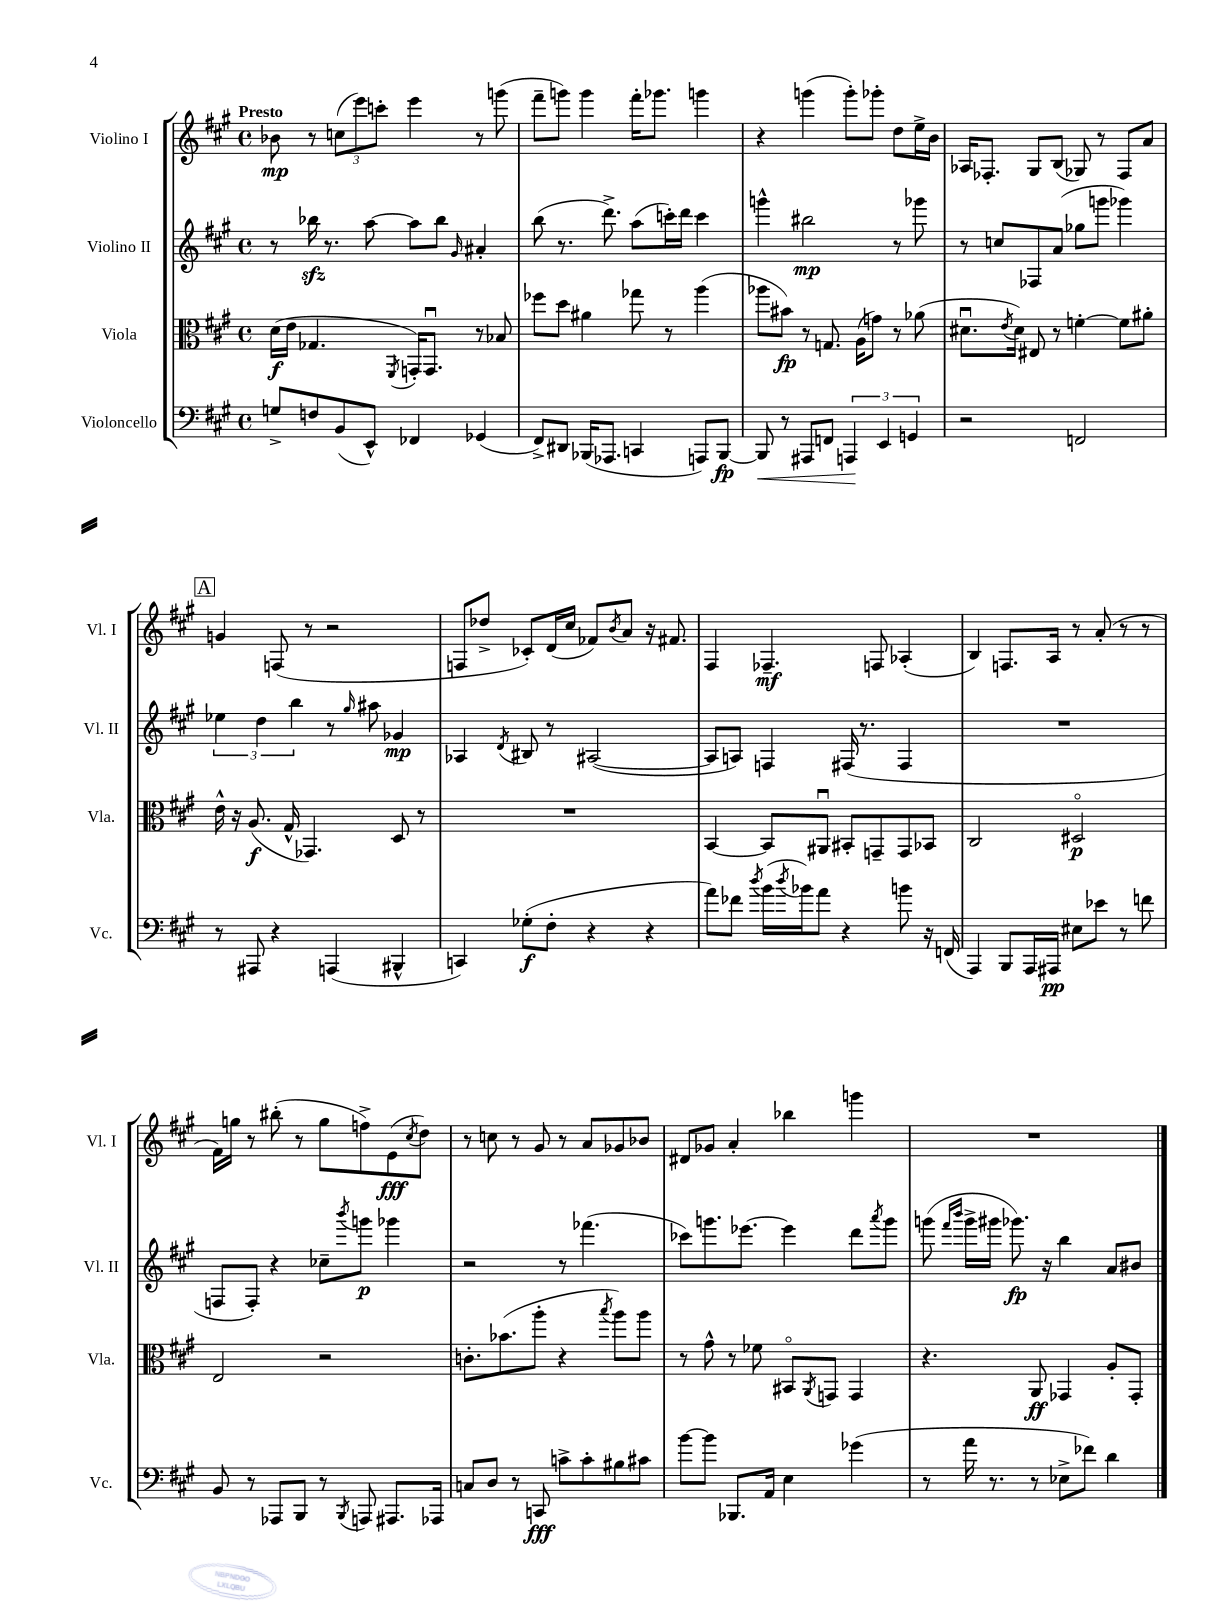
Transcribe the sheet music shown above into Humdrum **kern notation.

**kern	**kern	**kern	**kern
*staff4	*staff3	*staff2	*staff1
*clefF4	*clefC3	*clefG2	*clefG2
*k[f#c#g#]	*k[f#c#g#]	*k[f#c#g#]	*k[f#c#g#]
*M4/4	*M4/4	*M4/4	*M4/4
*met(c)	*met(c)	*met(c)	*met(c)
8G^/L	(16d\LL	8r	8b-\
.	16e\JJ	.	.
8F/	4.G-/	16bb-\	8r
.	.	8.r	.
(8BB/	.	.	(12cc\L
.	.	.	12eee\)
8EE^^/J)	.	[8aa\	.
.	.	.	12ccc'\J
.	8qFF#/	.	.
4FF-/	16GG'/LK)	8aa\]L	4eee\
.	8.GGu/J	.	.
.	.	8bb-\J	.
.	.	16qqg#/	.
(4GG-/	8r	4a#'/	8r
.	8B-/	.	(8ggg\
=	=	=	=
8FF#^/L)	8ff-\L	(8bb\	8fff#~\L
8DD#/J	8dd\J	8.r	8ggg\J)
(16BBB-/LK	4a#\	.	4ggg\
8.AAA-/J	.	8.ddd^\)	.
4CC/	8gg-\	(8aa\L	16fff#'\LK
.	.	.	8.ggg-\J
.	8r	16ccc'\L)	.
.	.	16ddd\JJ	.
8AAA/L)	(4aa\	4ccc\	4ggg\
[8BBB-/J	.	.	.
=	=	=	=
8BBB-/]	8aa-\L	4ggg^^\	4r
8r	8b#\J)	.	.
8AAA#/L	8r	2bb#\	(4ggg\
8FF/J	8.G/	.	.
6AAA/	.	.	8ggg'\L)
.	(16A\LK	.	.
.	8g\J)	.	8ggg-'\J
6EE/	.	.	.
.	8r	8r	8dd\L
6GG/	.	.	.
.	(8a-\	8ggg-\	16ee^\L
.	.	.	16b\JJ
=	=	=	=
2r	8.d#u\L	8r	16A-/LK
.	.	.	8.F-'/J
.	.	8cc/L	.
.	8qe/	.	.
.	16d#\Jk)	.	.
.	8E#/	8F-/	8G#/L
.	8r	(8a/J	(8B/J
2FF/	[4f'\	8gg-\L	8G-/)
.	.	8ggg\J	8r
.	8f\]L	4ggg-\)	8F-/L
.	8a#'\J	.	8a/J
=	=	=	=
8r	16e^^\	6ee-\	4g/
.	16r	.	.
8AAA#/	(8.A/	.	.
.	.	6dd\	.
4r	.	.	(8F/
.	16G#^^/	.	.
.	.	6bb\	.
.	4.GG-/)	.	8r
(4AAA/	.	8r	2r
.	.	16qqgg#/	.
.	.	8aa#\	.
4BBB#^^/	8D/	4g-/	.
.	8r	.	.
=	=	=	=
4CC/)	1r	4A-/	8F/L
.	.	.	8dd-^/J
.	.	8qd/	.
(8G-'\L	.	8B#/	8c-'/L)
8F#'\J	.	8r	(16d/L
.	.	.	16cc#/JJ
4r	.	([2A#/	8f-/L)
.	.	.	8qb/
.	.	.	8a/J
4r	.	.	16r
.	.	.	8.f#/
=	=	=	=
8a\L)	[4BB/	8A#/]L	4F#/
8f-\J	.	8A/J)	.
8qdd/	.	.	.
(16b\LL	8BB/]L	4F/	4.F-~/
8qdd/	.	.	.
16b-\J)	.	.	.
8a\J	8AA#u/J	.	.
4r	8BB#'/L	(16F#/	.
.	.	8.r	.
.	8GG~/	.	8F/
8b\	8GG/	4F#/	(4A-'/
16r	8BB-/J	.	.
(16FF/	.	.	.
=	=	=	=
4AAA/)	2C#/	1r	4B/)
8BBB/L	.	.	8.F/L
16AAA/L	.	.	.
16AAA#/JJ	.	.	16A/Jk
8E#\L	2D#o/	.	8r
8e-\J	.	.	(8a'/
8r	.	.	8r
8f\	.	.	8r
=	=	=	=
8BB/	2E/	8F/L	16f#\LL)
.	.	.	16gg\JJ
8r	.	8F'/J)	8r
8AAA-/L	.	4r	(8bb#'\
8BBB/J	.	.	8r
8r	2r	8cc-~\L	8gg\L
8qBBB/	.	8qbbb/	.
8AAA/	.	8ggg\J	8ff^\)
8.AAA#/L	.	4ggg-\	(8e\
.	.	.	8qcc#/
.	.	.	8dd\J)
16AAA-/Jk	.	.	.
=	=	=	=
8C/L	8.c'\L	2r	8r
8D/J	.	.	8cc\
.	(8.b-\	.	.
8r	.	.	8r
8CC/	8aa'\J	.	8g#/
8c^\L	4r	8r	8r
8c'\	.	(4.fff-\	8a/L
.	8qbb/	.	.
8B#\	8aa\L)	.	8g-/
8c#\J	8aa\J	.	8b-/J
=	=	=	=
[8b\L	8r	8ccc-\L)	8d#/L
8b\]J	8g#^^\	8.ggg\	8g-/J
8.BBB-/L	8r	.	4a'/
.	.	[8.eee-\J	.
.	8f-\	.	.
16AA/Jk	.	.	.
4E\	8BB#o/L	4eee-\]	4bb-\
.	8qAA/	.	.
.	8GG/J	.	.
(4g-\	4GG/	8ddd\L	4ggg\
.	.	8qaaa/	.
.	.	8ggg\J	.
=	=	=	=
8r	4.r	(8ggg\	1r
.	.	16qqfff#/LL	.
.	.	16qqbbb/JJ	.
16a\	.	16ggg^\LL	.
8.r	.	16ggg#\JJ	.
.	.	8.ggg-\)	.
8r	8AA/	.	.
.	.	16r	.
8E-^\L	4GG-/	4bb\	.
8f-\J)	.	.	.
4d\	8A'/L	8a/L	.
.	8GG-'/J	8b#/J	.
==	==	==	==
*-	*-	*-	*-
